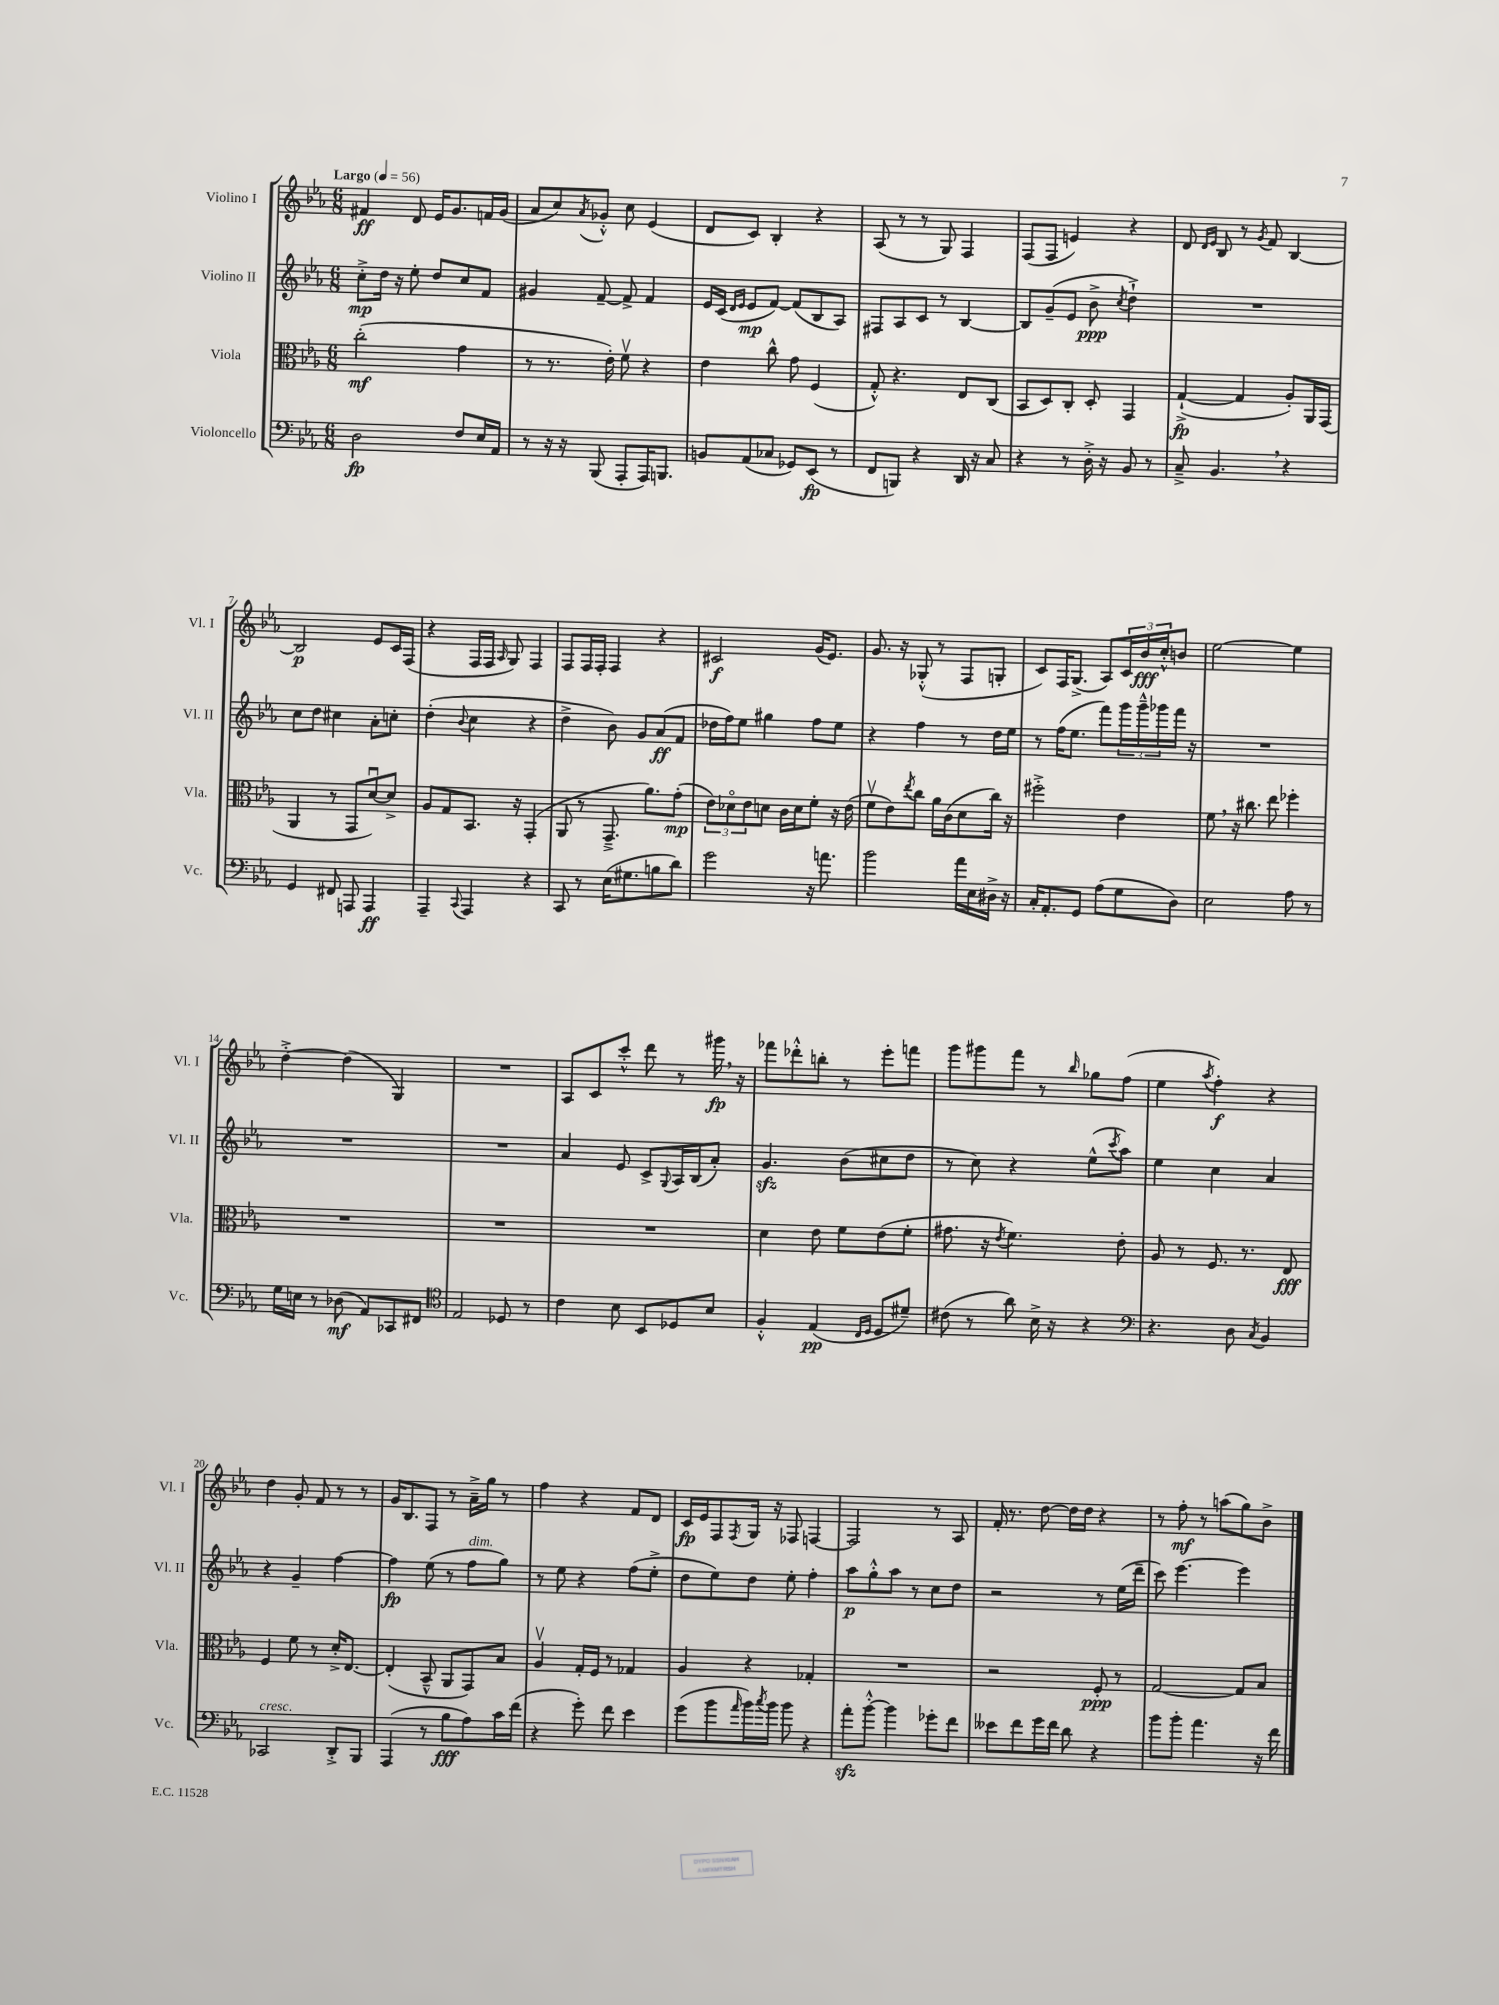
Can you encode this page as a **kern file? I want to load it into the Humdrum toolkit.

**kern	**dynam	**kern	**dynam	**kern	**dynam	**kern	**dynam
*part4	*part4	*part3	*part3	*part2	*part2	*part1	*part1
*staff4	*staff4	*staff3	*staff3	*staff2	*staff2	*staff1	*staff1
*I"Violoncello	*	*I"Viola	*	*I"Violino II	*	*I"Violino I	*
*I'Vc.	*	*I'Vla.	*	*I'Vl. II	*	*I'Vl. I	*
*clefF4	*	*clefC3	*	*clefG2	*	*clefG2	*
*k[b-e-a-]	*	*k[b-e-a-]	*	*k[b-e-a-]	*	*k[b-e-a-]	*
*M6/8	*	*M6/8	*	*M6/8	*	*M6/8	*
*MM56	*	*MM56	*	*MM56	*	*MM56	*
=1	=1	=1	=1	=1	=1	=1	=1
!	!	!	!	!	!	!LO:TX:a:B:t=Largo	!
2D\	fp	(2cc'\	mf	8cc'^\L	mp	4f#X/	ff
.	.	.	.	16dd\Jk	.	.	.
.	.	.	.	16r	.	.	.
.	.	.	.	8ee-'\	.	8d/	.
.	.	.	.	8dd/L	.	16e-/KL	.
.	.	.	.	.	.	8.g/	.
8F/L	.	4g\	.	8cc/	.	.	.
16E-/L	.	.	.	8f/J	.	16fn/L	.
16AA-/JJ	.	.	.	.	.	(16g/JJ	.
=2	=2	=2	=2	=2	=2	=2	=2
8r	.	8r	.	4g#X/	.	8a-/L	.
16r	.	8.r	.	.	.	8cc/)	.
16r	.	.	.	.	.	.	.
.	.	.	.	.	.	8qa-/	.
(8BBB-/	.	.	.	[8f~/	.	8g-X'^^/J	.
.	.	16e-'\)	.	.	.	.	.
8AAA-'/L	.	8fv\	.	8f^/]	.	8cc\	.
16AAA-/K)	.	4r	.	4f/	.	(4e-/	.
8.BBBn/J	.	.	.	.	.	.	.
=3	=3	=3	=3	=3	=3	=3	=3
8BBn/L	.	4e-\	.	16e-/LL	.	8d/L	.
.	.	.	.	(16c/JJ	.	.	.
.	.	.	.	16qqd/LL	.	.	.
.	.	.	.	16qqe-/JJ	.	.	.
(8AA-/	.	.	.	8e-/L	mp	8c/J)	.
8C-X/J	.	8cc^^\	.	[8f/J)	.	4B-'/	.
8GG-X/L)	.	8g\	.	(8f/L]	.	.	.
(8EE-/J	fp	(4F/	.	8B-/	.	4r	.
8r	.	.	.	8A-/J)	.	.	.
=4	=4	=4	=4	=4	=4	=4	=4
8FF/L	.	8G'^^/)	.	8F#X/L	.	(8A-/	.
8BBBn/J)	.	4.r	.	8A-/	.	8r	.
4r	.	.	.	8c/J	.	8r	.
.	.	.	.	8r	.	8G/)	.
16DD/	.	8E-/L	.	[4B-/	.	4F/	.
16r	.	.	.	.	.	.	.
8C/	.	(8C/J	.	.	.	.	.
=5	=5	=5	=5	=5	=5	=5	=5
4r	.	8BB-/L	.	8B-/L]	.	(8F/L	.
.	.	8D/)	.	(8g~/	.	8F/J	.
8r	.	8C'/J	.	8e-/J	.	4en/)	.
16D'^\	.	8D'/	.	8b-^\	ppp	.	.
16r	.	.	.	.	.	.	.
.	.	.	.	8qcc/	.	.	.
8BB-/	.	4GG/	.	4dd`^\)	.	4r	.
8r	.	.	.	.	.	.	.
=6	=6	=6	=6	=6	=6	=6	=6
8C~^/	.	([4G`^/	fp	2.r	.	8d/	.
.	.	.	.	.	.	16qqd/LL	.
.	.	.	.	.	.	16qqe-/JJ	.
4.BB-,/	.	.	.	.	.	8B-/	.
.	.	4G/]	.	.	.	8r	.
.	.	.	.	.	.	8qg/	.
.	.	.	.	.	.	8f/	.
4r	.	8A-'/L)	.	.	.	[4B-/	.
.	.	16AA-/L	.	.	.	.	.
.	.	(16GG/JJ	.	.	.	.	.
!!LO:LB:g=z
=7	=7	=7	=7	=7	=7	=7	=7
4GG/	.	4AA-/	.	8cc\L	.	2B-/]	p
.	.	.	.	8dd\J	.	.	.
8FF#X/	.	8r	.	4cc#X\	.	.	.
8AAAn/	.	8GG/L	.	.	.	.	.
4AAA/	ff	[8du/)	.	8a-'\L	.	8e-/L	.
.	.	8d^/J]	.	8ccn'\J	.	16c/L	.
.	.	.	.	.	.	(16F/JJ	.
=8	=8	=8	=8	=8	=8	=8	=8
4AAA-~/	.	8A-/L	.	(4dd'\	.	4r	.
.	.	8G/	.	.	.	.	.
8qqCC/	.	.	.	8qqb-/	.	.	.
4AAA-/	.	8.BB-/J	.	4cc\	.	16F/LL	.
.	.	.	.	.	.	16F/JJ	.
.	.	.	.	.	.	16qqA-/	.
.	.	.	.	.	.	8G/)	.
.	.	16r	.	.	.	.	.
4r	.	(4GG'/	.	4r	.	4F/	.
=9	=9	=9	=9	=9	=9	=9	=9
8CC/	.	8AA-/	.	4dd^\	.	8F/L	.
8r	.	8r	.	.	.	16F/L	.
.	.	.	.	.	.	16F'/JJ	.
(16E-\KL	.	8.GG~^/	.	8b-\)	.	4F/	.
8.G#X\	.	.	.	.	.	.	.
.	.	.	.	8g/L	.	.	.
.	.	8.a-\L)	.	.	.	.	.
8Bn\	.	.	.	(8a-/	ff	4r	.
8d\J)	.	(8g'\J	mp	8f/J	.	.	.
=10	=10	=10	=10	=10	=10	=10	=10
2g\	.	12e-\L)	.	16dd-X\LL	.	2c#X/	f
.	.	.	.	16ff\J)	.	.	.
.	.	12d-X\	.	.	.	.	.
.	.	.	.	8ee-\J	.	.	.
.	.	12e-\	.	.	.	.	.
.	.	8dn\J	.	4gg#X\	.	.	.
.	.	16c\LL	.	.	.	.	.
.	.	16d\J	.	.	.	.	.
16r	.	8f'\J	.	8ff\L	.	(16g/KL	.
8.an\	.	.	.	.	.	8.e-/J)	.
.	.	16r	.	8ee-\J	.	.	.
.	.	(16e-\	.	.	.	.	.
=11	=11	=11	=11	=11	=11	=11	=11
2b-\	.	8fv\L	.	4r	.	8.g/	.
.	.	8e-\)	.	.	.	.	.
.	.	.	.	.	.	16r	.
.	.	8qee-/	.	.	.	.	.
.	.	8cc\J	.	4ff\	.	(8G-X'^^/	.
.	.	16a-\LL	.	.	.	8r	.
.	.	(16c\J	.	.	.	.	.
16a-\LL	.	8d\	.	8r	.	8F/L	.
16E-\	.	.	.	.	.	.	.
16D#X^\JJ	.	16cc\Jk)	.	16dd\LL	.	8Gn'/J	.
16r	.	16r	.	16ee-\JJ	.	.	.
=12	=12	=12	=12	=12	=12	=12	=12
16C'/KL	.	2ff#X'^\	.	8r	.	8c/L)	.
8.AA-'/	.	.	.	.	.	.	.
.	.	.	.	(16ff\KL	.	16F/K	.
.	.	.	.	8.ee-\J	.	(8.G^/J	.
8GG/J	.	.	.	.	.	.	.
(8A-\L	.	.	.	8fff\L)	.	8A-/L)	.
8G\	.	4e-\	.	24ggg\L	.	24c/L	.
.	.	.	.	24ggg~^^\	.	24b-/	fff
.	.	.	.	24ggg-X\	.	24cc'^^/J	.
8D\J)	.	.	.	16fff\JJ	.	8bn/J	.
.	.	.	.	16r	.	.	.
=13	=13	=13	=13	=13	=13	=13	=13
2E-\	.	8f,\	.	2.r	.	[2ee-\	.
.	.	16r	.	.	.	.	.
.	.	8.cc#X\	.	.	.	.	.
.	.	8ee-\	.	.	.	.	.
8A-\	.	4ff-X'\	.	.	.	4ee-\]	.
8r	.	.	.	.	.	.	.
!!LO:LB:g=z
=14	=14	=14	=14	=14	=14	=14	=14
16G\LL	.	2.r	.	2.r	.	[4dd'^\	.
16En\JJ	.	.	.	.	.	.	.
8r	.	.	.	.	.	.	.
(8D-X\	mf	.	.	.	.	(4dd\]	.
8AA-/L)	.	.	.	.	.	.	.
8CC-X/	.	.	.	.	.	4G/)	.
8FF#X/J	.	.	.	.	.	.	.
=15	=15	=15	=15	=15	=15	=15	=15
*clefC4	*	*	*	*	*	*	*
2E-/	.	2.r	.	2.r	.	2.r	.
8D-X/	.	.	.	.	.	.	.
8r	.	.	.	.	.	.	.
=16	=16	=16	=16	=16	=16	=16	=16
4c\	.	2.r	.	4a-/	.	8A-/L	.
.	.	.	.	.	.	8c/	.
8B-\	.	.	.	8e-/	.	8ccc'^^/J	.
8BB-/L	.	.	.	8c^/L	.	8ddd\	.
.	.	.	.	8qqG/	.	.	.
8D-X/	.	.	.	16A-/L	.	8r	.
.	.	.	.	(16B-/J	.	.	.
8B-/J	.	.	.	8a-'/J)	.	16ggg#X,\	fp
.	.	.	.	.	.	16r	.
=17	=17	=17	=17	=17	=17	=17	=17
4F'^^/	.	4d\	.	4.gzz/	.	8fff-X\L	.
.	.	.	.	.	.	8ddd-X'^^\	.
(4E-/	pp	8e-\	.	.	.	8bbn'\J	.
.	.	8f\L	.	(8b-\L	.	8r	.
16qqC/LL	.	.	.	.	.	.	.
16qqD/JJ	.	.	.	.	.	.	.
8D/L	.	(8e-\	.	8cc#X\	.	8eee-'\L	.
8d#X~/J)	.	8f'\J	.	8dd\J	.	8fffn\J	.
=18	=18	=18	=18	=18	=18	=18	=18
(8c#X\	.	8.g#X\	.	8r	.	8ggg\L	.
8r	.	.	.	8cc\)	.	8ggg#X\	.
.	.	16r	.	.	.	.	.
.	.	8qe-/	.	.	.	.	.
8a-\)	.	4.f\)	.	4r	.	8fff\J	.
16B-^\	.	.	.	.	.	8r	.
16r	.	.	.	.	.	.	.
.	.	.	.	.	.	16qqbb-/	.
4r	.	.	.	(8ee-^^\L	.	8gg-X\L	.
.	.	.	.	8qccc/	.	.	.
.	.	8e-'\	.	8aa-\J)	.	(8ff\J	.
=19	=19	=19	=19	=19	=19	=19	=19
*clefF4	*	*	*	*	*	*	*
4.r	.	8A-/	.	4ee-\	.	4ee-\	.
.	.	8r	.	.	.	.	.
.	.	.	.	.	.	8qaa-/	.
.	.	8.F/	.	4cc\	.	4ff'\)	f
8D\	.	.	.	.	.	.	.
.	.	8.r	.	.	.	.	.
8qC/	.	.	.	.	.	.	.
4BB-/	.	.	.	4a-/	.	4r	.
.	.	8E-/	fff	.	.	.	.
!!LO:LB:g=z
=20	=20	=20	=20	=20	=20	=20	=20
!LO:TX:a:i:t=cresc.	!	!	!	!	!	!	!
2CC-X/	.	4F/	.	4r	.	4dd\	.
.	.	8f\	.	4g~/	.	8g'/	.
.	.	8r	.	.	.	8f/	.
8DD'^/L	.	16d'^/KL	.	[4ff\	.	8r	.
.	.	[8.E-/J	.	.	.	.	.
8BBB-/J	.	.	.	.	.	8r	.
=21	=21	=21	=21	=21	=21	=21	=21
(4AAA-/	.	(4E-'/]	.	4ff\]	fp	16g/KL	.
.	.	.	.	.	.	8.B-/	.
8r	.	8BB-~^^/	.	(8ee-\	.	8F/J	.
8B-\L	fff	8AA-/L	.	8r	.	8r	.
!	!	!	!	!LO:TX:a:i:t=dim.	!	!	!
8A-\)	.	8GG/)	.	8ff\L	.	16a-~^\LL	.
.	.	.	.	.	.	16gg\JJ	.
16c\L	.	8B-/J	.	8gg\J)	.	8r	.
(16f\JJ	.	.	.	.	.	.	.
=22	=22	=22	=22	=22	=22	=22	=22
4r	.	4A-v/	.	8r	.	4ff\	.
.	.	.	.	8ee-\	.	.	.
8g'\)	.	16G'/LL	.	4r	.	4r	.
.	.	16F/JJ	.	.	.	.	.
8f\	.	8r	.	.	.	.	.
4e-\	.	4G-X/	.	(8ff\L	.	8f/L	.
.	.	.	.	8ee-'^\J	.	8d/J	.
=23	=23	=23	=23	=23	=23	=23	=23
(8g\L	.	4A-/	.	8dd\L	.	16c/LL	fp
.	.	.	.	.	.	16e-/J	.
8b-\	.	.	.	8ee-\)	.	8F/	.
16qqa-/	.	.	.	.	.	8qF/	.
16b-\L)	.	4r	.	8dd\J	.	16G/Jk	.
8qcc/	.	.	.	.	.	.	.
16b-\JJ	.	.	.	.	.	16r	.
8b-\	.	.	.	8ee-'\	.	8F-X/	.
4r	.	4G-X'/	.	4ff'\	.	[4Fn/	.
=24	=24	=24	=24	=24	=24	=24	=24
8a-zz'\L	.	2.r	.	8aa-\L	p	2F/]	.
[8b-'^^\J	.	.	.	8gg'^^\	.	.	.
4b-\]	.	.	.	8aa-\J	.	.	.
.	.	.	.	8r	.	.	.
8g-X'\L	.	.	.	8cc\L	.	8r	.
8f\J	.	.	.	8dd\J	.	8A-/	.
=25	=25	=25	=25	=25	=25	=25	=25
8e--X\L	.	2r	.	2r	.	16f'/	.
.	.	.	.	.	.	8.r	.
8f\	.	.	.	.	.	.	.
16g\L	.	.	.	.	.	[8dd\	.
16f\JJ	.	.	.	.	.	.	.
8d\	.	.	.	.	.	16dd\LL]	.
.	.	.	.	.	.	16dd\JJ	.
4r	.	8F'/	ppp	8r	.	4r	.
.	.	8r	.	(16ee-\LL	.	.	.
.	.	.	.	16ddd~\JJ	.	.	.
=26	=26	=26	=26	=26	=26	=26	=26
8b-\L	.	[2G/	.	8ccc\)	.	8r	.
8b-'\J	.	.	.	[4.eee-\	.	8ff'\	mf
4.a-\	.	.	.	.	.	8r	.
.	.	.	.	.	.	(8aan\L	.
.	.	8G/L]	.	4eee-\]	.	8gg\)	.
16r	.	8B-/J	.	.	.	8b-^\J	.
16f\	.	.	.	.	.	.	.
==	==	==	==	==	==	==	==
*-	*-	*-	*-	*-	*-	*-	*-
